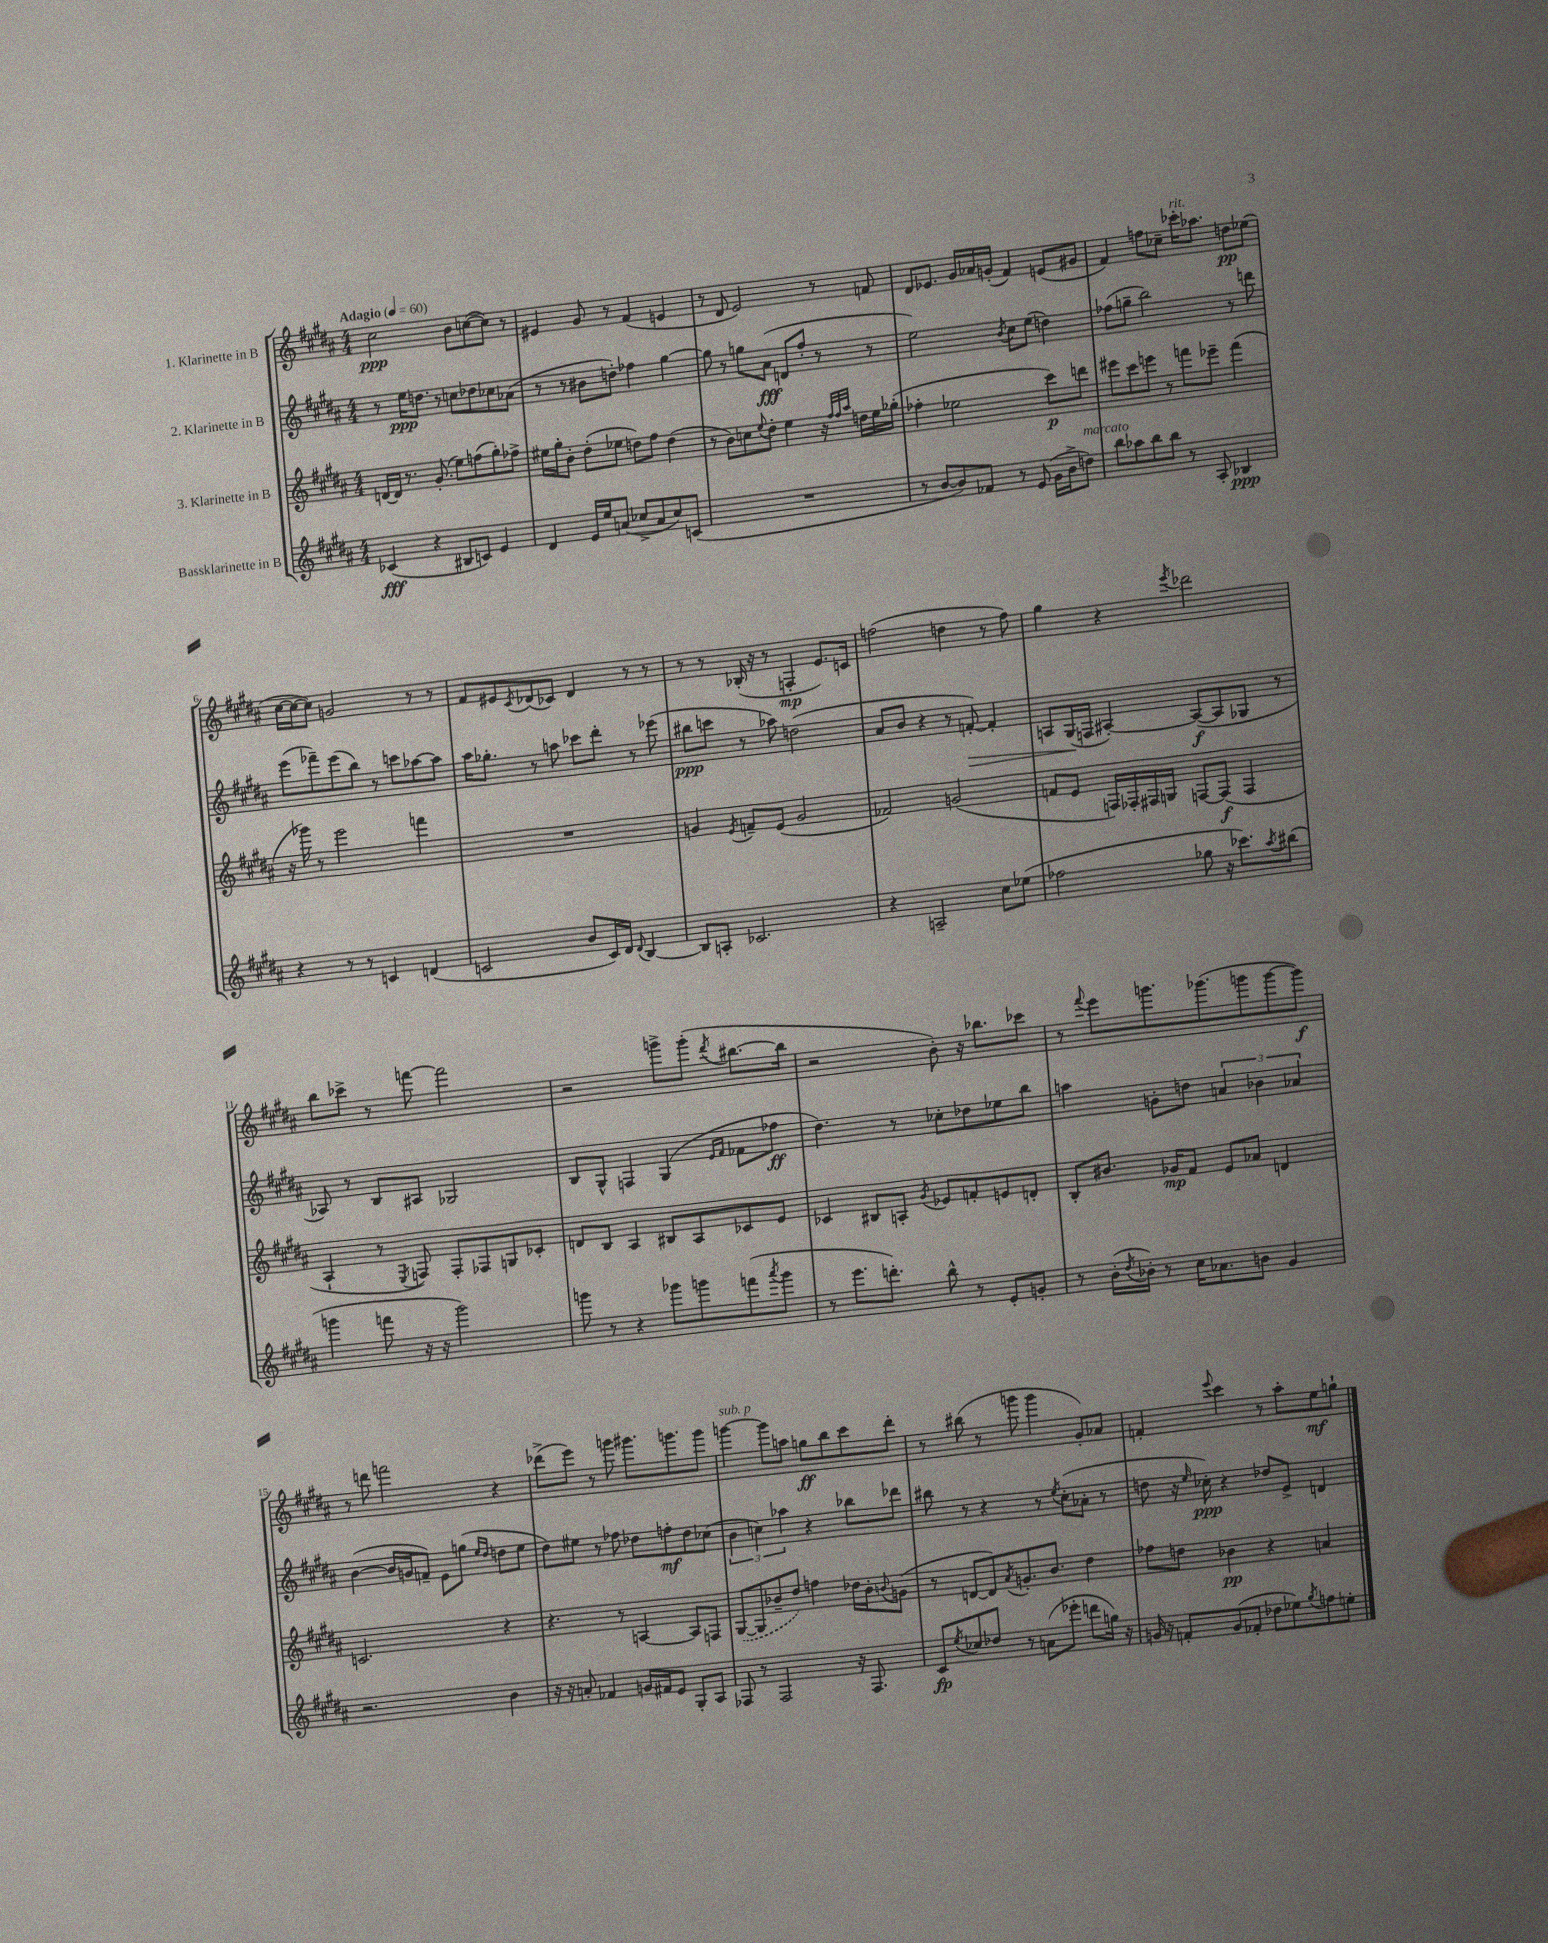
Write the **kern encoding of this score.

**kern	**dynam	**kern	**dynam	**kern	**dynam	**kern	**dynam
*part4	*part4	*part3	*part3	*part2	*part2	*part1	*part1
*staff4	*staff4	*staff3	*staff3	*staff2	*staff2	*staff1	*staff1
*I"Bassklarinette in B	*	*I"3. Klarinette in B	*	*I"2. Klarinette in B	*	*I"1. Klarinette in B	*
*clefG2	*	*clefG2	*	*clefG2	*	*clefG2	*
*k[f#c#g#d#a#]	*	*k[f#c#g#d#a#]	*	*k[f#c#g#d#a#]	*	*k[f#c#g#d#a#]	*
*M4/4	*	*M4/4	*	*M4/4	*	*M4/4	*
*MM60	*	*MM60	*	*MM60	*	*MM60	*
=1	=1	=1	=1	=1	=1	=1	=1
!	!	!	!	!	!	!LO:TX:a:B:t=Adagio	!
(4c-X/	fff	[16dn/LL	.	8r	.	2cc#\	ppp
.	.	16d/JJ]	.	.	.	.	.
.	.	8.r	.	16ee\KL	ppp	.	.
.	.	.	.	8.ddn\J	.	.	.
4r	.	.	.	.	.	.	.
.	.	(8.g#'/	.	.	.	.	.
.	.	.	.	8r	.	.	.
8B#X/L	.	8ee\L)	.	8ccn\L	.	8b\L	.
8cn/J)	.	(8ffn\	.	8dd-X\	.	([8ccn\	.
4e/	.	8gg#'\)	.	8cc-X\	.	8cc\J])	.
.	.	8ff-X^\J	.	(8a-X\J	.	8r	.
=2	=2	=2	=2	=2	=2	=2	=2
4d#/	.	16ee#X\LL	.	8r	.	4e#X/	.
.	.	16gg#'\J	.	.	.	.	.
.	.	8b'\J	.	8r	.	.	.
16e/LL	.	(8dd#'\L	.	8b#X\L	.	8g#/	.
16ee/J	.	.	.	.	.	.	.
(8an/J	.	8ee-X\J	.	8ddn'\J)	.	8r	.
8cc-X^/L	.	8ddn\L)	.	4ff-X\	.	(4f#/	.
8a/	.	8ff#\J	.	.	.	.	.
8cc-/)	.	(4dd\	.	[4gg#\	.	4en/	.
(8cn/J	.	.	.	.	.	.	.
=3	=3	=3	=3	=3	=3	=3	=3
1r	.	8r	.	8gg#\]	.	8r	.
.	.	8b\L)	.	8r	.	8d#/	.
.	.	8ccn\	.	8ggn\L	.	2e/)	.
.	.	8qqee/	.	.	.	.	.
.	.	8dd#'\J	.	(8a#\J	fff	.	.
.	.	4ee\	.	8dn/L	.	.	.
.	.	.	.	8ff#'/J	.	.	.
.	.	16r	.	8r	.	8r	.
.	.	32qqff#/LLL	.	.	.	.	.
.	.	32qqff#/	.	.	.	.	.
.	.	32qqaa#/JJJ	.	.	.	.	.
.	.	16ddn\LL	.	.	.	.	.
.	.	16ee\	.	8r	.	8fn/	.
.	.	(16gg-X'\JJ	.	.	.	.	.
=4	=4	=4	=4	=4	=4	=4	=4
8r	.	4ff-X'\	.	2ee\)	.	8d#/L	.
[8b/L	.	.	.	.	.	8.e-X/J	.
8b/])	.	2ee-X\	.	.	.	.	.
.	.	.	.	.	.	16g#/LL	.
8f-X/J	.	.	.	.	.	16a-X/	.
.	.	.	.	.	.	(16gn'/JJ	.
.	.	.	.	8qb/	.	.	.
8r	.	.	.	8cc#\L	.	4f#/)	.
(8e/	.	.	.	(8ee\J	.	.	.
16g#\LL	.	8ccc#\L)	p	4ddn\)	.	(8en/L	.
16b^\J	.	.	.	.	.	.	.
!LO:TX:a:i:t=marcato	!	!	!	!	!	!	!
8ddn\J)	.	8dddn\J	.	.	.	8g#X/J	.
=5	=5	=5	=5	=5	=5	=5	=5
8bb\L	.	8eee#X\L	.	(8ff-X\L	.	4f#/)	.
8aa-X\	.	8ccc#\	.	8ggn~\J	.	.	.
8bb\	.	8eeen\J	.	2bb\)	.	8ffn\L	.
8bb\J	.	8r	.	.	.	8cc-X~\J	.
!	!	!	!	!	!	!LO:TX:a:i:t=rit.	!
8r	.	8fffn\L	.	.	.	16ccc-X'\KL	.
.	.	.	.	.	.	8.aa-X\J	.
8A#'/	.	8eee-X~\J	.	.	.	.	.
4B-X/	ppp	(4fff\	.	8r	.	8ddn\L	pp
.	.	.	.	8dddn\	.	(8ee-X\J	.
!!LO:LB:g=z
=6	=6	=6	=6	=6	=6	=6	=6
4r	.	16r	.	(8eee\L	.	[16cc#\LL	.
.	.	16ggg-X\)	.	.	.	16cc#\J_	.
.	.	8r	.	8fff-X~\)	.	8cc#\J])	.
8r	.	2eee\	.	(8eee\	.	2gn/	.
8r	.	.	.	8bb\J)	.	.	.
4cn/	.	.	.	8r	.	.	.
.	.	.	.	8cccn\L	.	.	.
(4dn/	.	4fffn\	.	[8aa-X\	.	8r	.
.	.	.	.	8aa-\J]	.	8r	.
=7	=7	=7	=7	=7	=7	=7	=7
2cn/	.	1r	.	16aa#\KL	.	8f#/L	.
.	.	.	.	8.gg-X'\J	.	.	.
.	.	.	.	.	.	8e#X/	.
.	.	.	.	.	.	8qc#/	.
.	.	.	.	8r	.	(8d-X/	.
.	.	.	.	8aan\	.	8c-X/J)	.
8b/L	.	.	.	8ccc-X\L	.	4d-/	.
16c/L)	.	.	.	8ddd#'\J	.	.	.
16d#/JJ	.	.	.	.	.	.	.
8qqd#/	.	.	.	.	.	.	.
[4B/	.	.	.	8r	.	8r	.
.	.	.	.	(8eee-X\	.	8r	.
=8	=8	=8	=8	=8	=8	=8	=8
8B/L]	.	4gn/	.	8bb#X\L	ppp	8r	.
8An'/J	.	.	.	8cccn\J	.	8r	.
.	.	8qe/	.	.	.	.	.
2.c-X/	.	8fn~/L	.	8r	.	(16B-X'/	.
.	.	.	.	.	.	16r	.
.	.	(8e/J	.	8aa-X\)	.	8r	.
.	.	2g/	.	(2ddn\	.	4Fn'/	mp
.	.	.	.	.	.	8.e/L)	.
.	.	.	.	.	.	16cn/Jk	.
=9	=9	=9	=9	=9	=9	=9	=9
4r	.	2f-X/)	.	8a#/L	.	(2ffn\	.
.	.	.	.	8b/J	.	.	.
2An~/	.	.	.	4r	.	.	.
.	.	(2gn/	.	8r	.	4ddn\	.
!	!	!	!	!	!LO:HP:b	!	!
.	.	.	.	[8fn'/)	>	.	.
8cc#\L	.	.	.	4f'/]	.	8r	.
(8ee-X\J	.	.	.	.	.	8ff\)	.
=10	=10	=10	=10	=10	=10	=10	=10
2ff-X\	.	8fn/L	.	8An/L	.	4gg#\	.
.	.	8e/J	.	(16G#/L	.	.	.
.	.	.	.	16Fn/JJ	]	.	.
.	.	16Fn/LL)	.	[4A#X'/)	.	4r	.
.	.	16F-X'/	.	.	.	.	.
.	.	16F#X/	.	.	.	.	.
.	.	16Gn/JJ	.	.	.	.	.
.	.	.	.	.	.	8qeee/	.
8gg-X\	.	[8Fn/L	.	(8A#/L_	f	2ddd-X\	.
16r	.	(8F/J]	f	8A#/]	.	.	.
8.ccc-X\L)	.	.	.	.	.	.	.
.	.	4F/	.	8G-X/J	.	.	.
8qaa#/	.	.	.	.	.	.	.
(8bb#X\J	.	.	.	8r	.	.	.
!!LO:LB:g=z
=11	=11	=11	=11	=11	=11	=11	=11
4gggn\	.	4A#`/	.	8A-X/)	.	8bb\L	.
.	.	.	.	8r	.	8ccc-X^\J	.
8fffn\	.	8r	.	8B/L	.	8r	.
.	.	8qE/	.	.	.	.	.
16r	.	8Fn/)	.	8A#X/J	.	[8fffn\	.
16r	.	.	.	.	.	.	.
2ggg\)	.	8F'/L	.	2G-X/	.	2fff\]	.
.	.	8F-X/	.	.	.	.	.
.	.	8Gn/	.	.	.	.	.
.	.	8c-X'/J	.	.	.	.	.
=12	=12	=12	=12	=12	=12	=12	=12
8gggn\	.	8dn/L	.	8B/L	.	2r	.
8r	.	8B/J	.	8G#^^/J	.	.	.
4r	.	4A#/	.	4Fn/	.	.	.
8ggg-X\L	.	8B#X/L	.	(4G#/	.	8gggn^\L	.
8gggn\	.	8A#/	.	.	.	(8ggg'\J	.
.	.	.	.	16qqe/LL	.	.	.
.	.	.	.	16qqf#/JJ	.	8qddd#/	.
(8fffn\	.	8c-X/	.	8f-X\L	.	[8.bb#X\L	.
8qaaa#/	.	.	.	.	.	.	.
8ggg\J	.	8e/J	.	8ff-X\J	ff	.	.
.	.	.	.	.	.	16bb#\Jk]	.
=13	=13	=13	=13	=13	=13	=13	=13
8r	.	4c-X/	.	4.dd#\)	.	2r	.
8.eee\L	.	.	.	.	.	.	.
.	.	8B#X/L	.	.	.	.	.
8.dddn'\J)	.	.	.	.	.	.	.
.	.	8An'/J	.	8r	.	.	.
.	.	8qg#/	.	.	.	.	.
8bb^^\	.	8e-X/L	.	8cc-X'\L	.	8b'\)	.
8r	.	8fn'/	.	8dd-X\	.	16r	.
.	.	.	.	.	.	8.bb-X\L	.
8e'/L	.	8en/	.	8ee-X\	.	.	.
8gn'/J	.	8dn'/J	.	8bb\J	.	8ccc-X\J	.
=14	=14	=14	=14	=14	=14	=14	=14
8r	.	8B'/L	.	4aan\	.	8r	.
.	.	.	.	.	.	8qqfff#/	.
(16b'\LL	.	8.b#X/J	.	.	.	8eee\L	.
8qdd#/	.	.	.	.	.	.	.
16b-X'\JJ)	.	.	.	.	.	.	.
8r	.	.	.	8gn'\L	.	8.gggn\	.
.	.	16g-X/KL	mp	.	.	.	.
16cc#\KL	.	8f#/J	.	8ddn\J	.	.	.
8.a-X\	.	.	.	.	.	(8.ggg-X\	.
.	.	8e/L	.	6an/	.	.	.
8bn\J	.	8a-X/J	.	.	.	8gggn\	.
.	.	.	.	6b-X\	.	.	.
4g#/	.	4dn/	.	.	.	[8ggg\	.
.	.	.	.	6a-X/	.	.	.
.	.	.	.	.	.	8ggg\J])	f
!!LO:LB:g=z
=15	=15	=15	=15	=15	=15	=15	=15
2.r	.	2.cn/	.	([4b\	.	8r	.
.	.	.	.	.	.	8dddn\	.
.	.	.	.	16b/LL]	.	2fffn\	.
.	.	.	.	16gn/J	.	.	.
.	.	.	.	8fn~/J)	.	.	.
.	.	.	.	8e\L	.	.	.
.	.	.	.	(8ggn\J	.	.	.
.	.	.	.	16qqee/LL	.	.	.
.	.	.	.	16qqdd#/JJ	.	.	.
4b\	.	4r	.	8ddn\L	.	4r	.
.	.	.	.	8ee\J	.	.	.
=16	=16	=16	=16	=16	=16	=16	=16
16r	.	4.r	.	8dd#\L)	.	(8ddd-X^\L	.
16r	.	.	.	.	.	.	.
8an'/	.	.	.	8ee#X\J	.	8eee\J)	.
4f-X/	.	.	.	8r	.	8r	.
.	.	8r	.	8ff-X\	.	8gggn\	.
16gn/LL	.	[4An/	.	8dd-X\L	.	8.ggg#X\L	.
16f#X/J	.	.	.	.	.	.	.
8e/J	.	.	.	8ffn'\	mf	.	.
.	.	.	.	.	.	8.gggn\	.
8G#'/L	.	8A/L]	.	8dd-\	.	.	.
8A#/J	.	8Fn/J	.	(8cc-X\J	.	8ggg\J	.
=17	=17	=17	=17	=17	=17	=17	=17
!	!	!	!	!	!	!LO:TX:a:i:t=sub. p	!
8F-X/	.	([8G#/L	.	6b\	.	[4gggn\	.
8r	.	8G#/]	.	.	.	.	.
.	.	.	.	6ccn\)	.	.	.
2F-/	.	8b-X~/	.	.	.	8ggg\L]	.
.	.	.	.	6aa-X\	.	.	.
.	.	8dd#/J)	.	.	.	8aan\J	.
.	.	4ffn\	.	4r	.	8ggn\L	ff
.	.	.	.	.	.	8bb\	.
16r	.	16dd-X\LL	.	8bb-X\L	.	8ccc#\	.
8.F-/	.	16b-'\J	.	.	.	.	.
.	.	8qqbn/	.	.	.	.	.
.	.	(8gn\J	.	8ddd-X\J	.	8ddd#'\J	.
=18	=18	=18	=18	=18	=18	=18	=18
8c#/L	fp	8r	.	8bb#X\	.	8r	.
8qee/	.	.	.	.	.	.	.
8cc-X/	.	[8dn/L	.	8r	.	(8bb#X\	.
8dd-X/J	.	8d/])	.	4r	.	8r	.
.	.	8qa#/	.	.	.	.	.
8r	.	8.gn'/	.	.	.	8gggn\	.
(8an\L	.	.	.	8r	.	4ggg\	.
.	.	8.b/J	.	.	.	.	.
.	.	.	.	8qee/	.	.	.
8eee-X'\J	.	.	.	(8cc#'\L	.	.	.
8dddn\L	.	4dd#\	.	8a-X'\J	.	8g#'/L)	.
16ggn\Jk)	.	.	.	8r	.	8a-X/J	.
16r	.	.	.	.	.	.	.
=19	=19	=19	=19	=19	=19	=19	=19
16gn/	.	8ff-X\L	.	8ddn\	.	4fn'/	.
16r	.	.	.	.	.	.	.
8fn'/L	.	8ddn\J	.	16r	.	.	.
.	.	.	.	16qqee/	.	.	.
.	.	.	.	16cc-X'\)	ppp	.	.
.	.	.	.	.	.	8qqeee/	.
(8g/	.	4b-X\	pp	4r	.	4ccc#\	.
8f-X'/J	.	.	.	.	.	.	.
8dd-X\L	.	4r	.	8dd-X/L	.	8r	.
8ee-X\)	.	.	.	8e^/J	.	8aa#'\L	.
8qgg#/	.	.	.	.	.	.	.
8ffn\	.	4an/	.	4dn/	.	8ee\	mf
8een'\J	.	.	.	.	.	8ggn`\J	.
==	==	==	==	==	==	==	==
*-	*-	*-	*-	*-	*-	*-	*-
